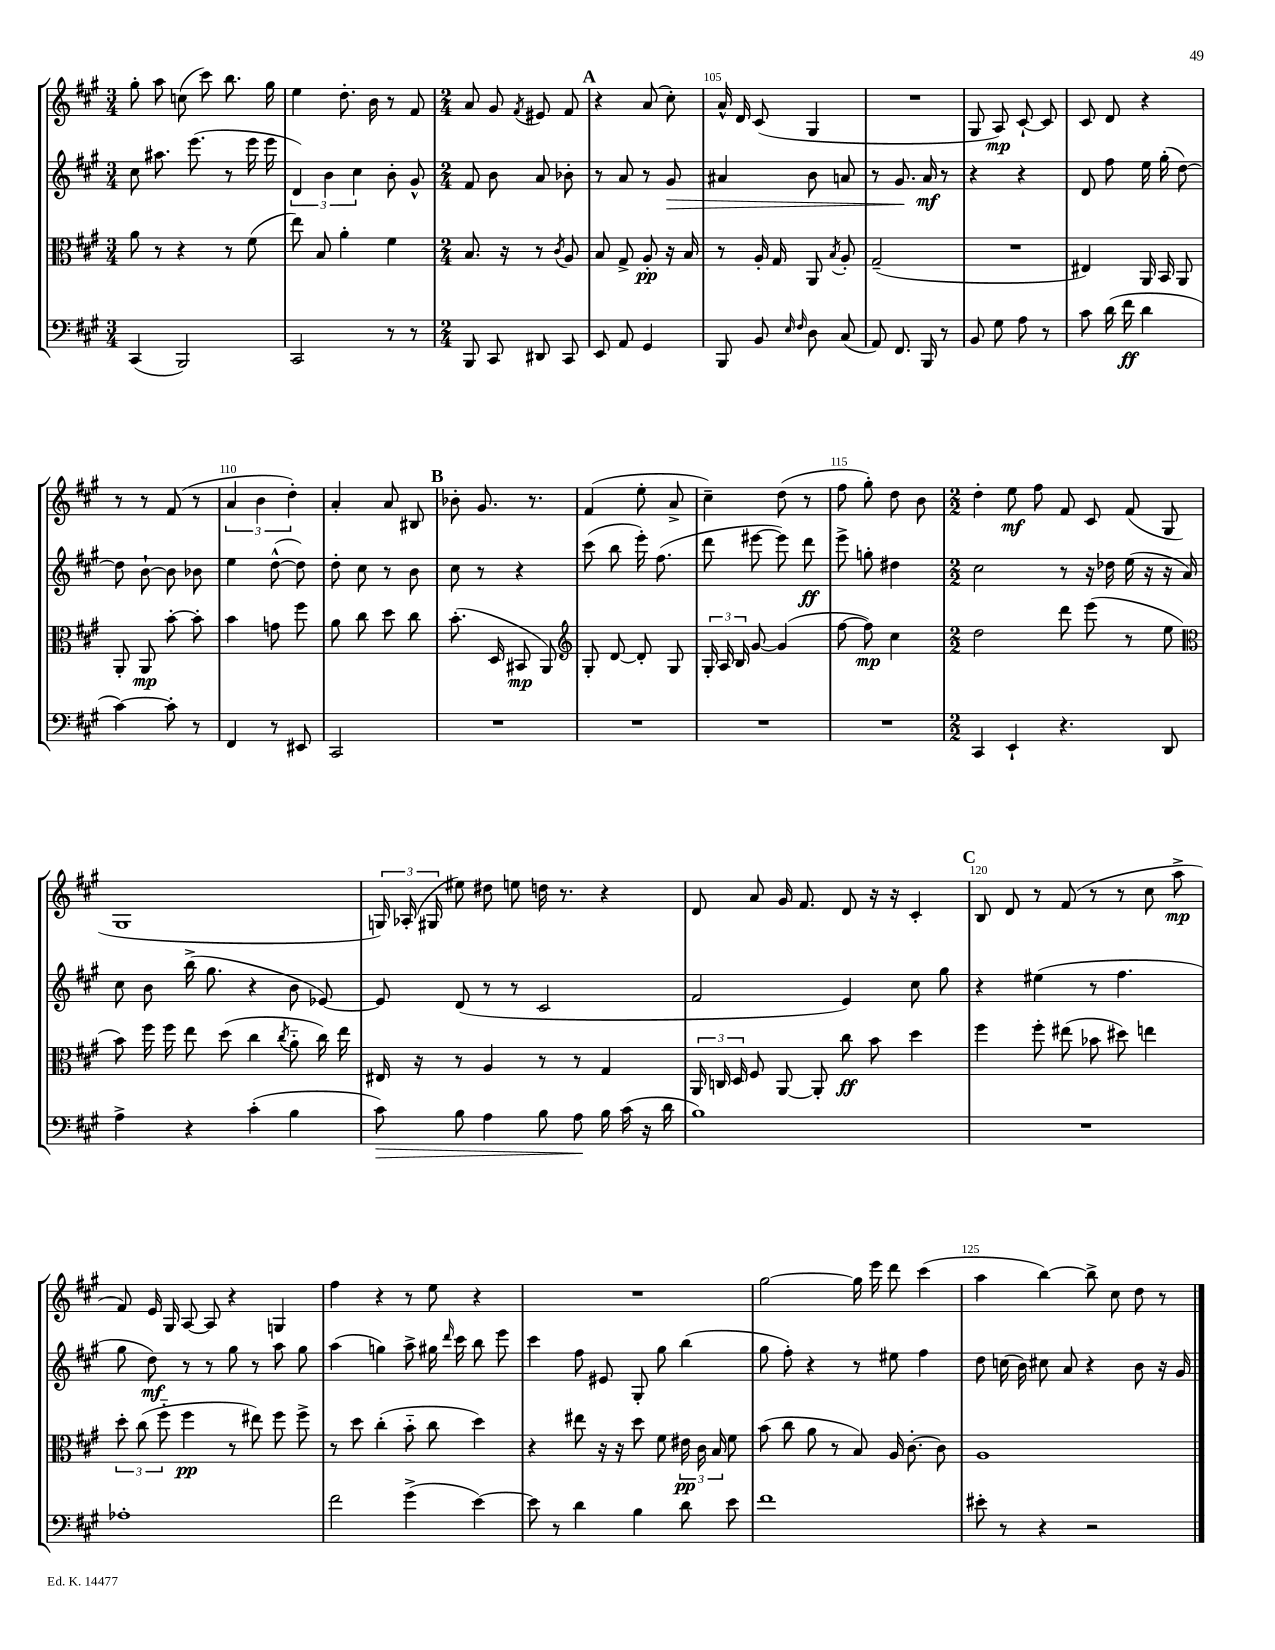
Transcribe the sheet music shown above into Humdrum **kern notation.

**kern	**dynam	**kern	**dynam	**kern	**dynam	**kern	**dynam
*part4	*part4	*part3	*part3	*part2	*part2	*part1	*part1
*staff4	*staff4	*staff3	*staff3	*staff2	*staff2	*staff1	*staff1
*clefF4	*	*clefC3	*	*clefG2	*	*clefG2	*
*k[f#c#g#]	*	*k[f#c#g#]	*	*k[f#c#g#]	*	*k[f#c#g#]	*
*M3/4	*	*M3/4	*	*M3/4	*	*M3/4	*
=101	=101	=101	=101	=101	=101	=101	=101
(4CC#/	.	8a\	.	8cc#\	.	8gg#'\	.
.	.	8r	.	8.aa#X\	.	8aa\	.
2BBB/)	.	4r	.	.	.	(8ccn\	.
.	.	.	.	(8.eee\	.	.	.
.	.	.	.	.	.	8ccc#\)	.
.	.	8r	.	8r	.	8.bb\	.
.	.	(8f#\	.	16eee\	.	.	.
.	.	.	.	16eee\	.	16gg#\	.
=102	=102	=102	=102	=102	=102	=102	=102
2CC#/	.	8ee\)	.	6d/)	.	4ee\	.
.	.	8B/	.	.	.	.	.
.	.	.	.	6b\	.	.	.
.	.	4a'\	.	.	.	8.dd'\	.
.	.	.	.	6cc#\	.	.	.
.	.	.	.	.	.	16b\	.
8r	.	4f#\	.	8b'\	.	8r	.
8r	.	.	.	8g#^^/	.	8f#/	.
=103	=103	=103	=103	=103	=103	=103	=103
*M2/4	*	*M2/4	*	*M2/4	*	*M2/4	*
8BBB/	.	8.B/	.	8f#/	.	8a/	.
8CC#/	.	.	.	8b\	.	8g#/	.
.	.	16r	.	.	.	.	.
.	.	.	.	.	.	8qf#/	.
8DD#X/	.	8r	.	8a/	.	8e#X/	.
.	.	8qc#/	.	.	.	.	.
8CC#/	.	8A/	.	8b-X'\	.	8f#/	.
!!LO:REH:place=s1:t=A
=104	=104	=104	=104	=104	=104	=104	=104
8EE/	.	8B/	.	8r	.	4r	.
8AA/	.	8G#^/	.	8a/	.	.	.
4GG#/	.	8A'/	pp	8r	.	(8a/	.
!	!	!	!	!	!LO:HP:b	!	!
.	.	16r	.	8g#/	>	8cc#'\)	.
.	.	16B/	.	.	.	.	.
=105	=105	=105	=105	=105	=105	=105	=105
8BBB/	.	8r	.	4a#X/	.	16a^^/	.
.	.	.	.	.	.	16d/	.
8BB/	.	16A'/	.	.	.	(8c#/	.
.	.	16G#/	.	.	.	.	.
16qqE/	.	.	.	.	.	.	.
16qqF#/	.	.	.	.	.	.	.
8D\	.	8AA/	.	8b\	.	4G#/	.
.	.	8qB/	.	.	.	.	.
(8C#/	.	8A'/	.	8an/	.	.	.
=106	=106	=106	=106	=106	=106	=106	=106
8AA/)	.	(2G#~/	.	8r	.	2r	.
8.FF#/	.	.	.	8.g#/	.	.	.
16BBB/	.	.	.	16a/	] mf	.	.
8r	.	.	.	8r	.	.	.
=107	=107	=107	=107	=107	=107	=107	=107
8BB/	.	2r	.	4r	.	8G#/	.
8G#\	.	.	.	.	.	8A/)	mp
8A\	.	.	.	4r	.	[8c#`/	.
8r	.	.	.	.	.	8c#/]	.
=108	=108	=108	=108	=108	=108	=108	=108
8c#\	.	4E#X/)	.	8d/	.	8c#/	.
(16d\	.	.	.	8ff#\	.	8d/	.
16f#\	ff	.	.	.	.	.	.
4d\	.	16AA/	.	16ee\	.	4r	.
.	.	16BB/	.	(16gg#'\	.	.	.
.	.	8AA/	.	[8dd\)	.	.	.
!!LO:LB:g=z
=109	=109	=109	=109	=109	=109	=109	=109
[4c#\)	.	8AA'/	.	8dd\]	.	8r	.
.	.	8AA/	mp	[8b`\	.	8r	.
8c#'\]	.	[8b'\	.	8b\]	.	(8f#/	.
8r	.	8b'\]	.	8b-X\	.	8r	.
=110	=110	=110	=110	=110	=110	=110	=110
4FF#/	.	4b\	.	4ee\	.	6a/	.
.	.	.	.	.	.	6b\	.
8r	.	8gn\	.	([8dd^^\	.	.	.
.	.	.	.	.	.	6dd'\)	.
8EE#X/	.	8ff#\	.	8dd\])	.	.	.
=111	=111	=111	=111	=111	=111	=111	=111
2CC#/	.	8a\	.	8dd'\	.	4a'/	.
.	.	8cc#\	.	8cc#\	.	.	.
.	.	8dd\	.	8r	.	8a/	.
.	.	8cc#\	.	8b\	.	8B#X/	.
!!LO:REH:place=s1:t=B
=112	=112	=112	=112	=112	=112	=112	=112
2r	.	(8.b'\	.	8cc#\	.	8b-X'\	.
.	.	.	.	8r	.	8.g#/	.
.	.	16D/	.	.	.	.	.
.	.	8BB#X/	mp	4r	.	.	.
.	.	.	.	.	.	8.r	.
.	.	8AA/)	.	.	.	.	.
=113	=113	=113	=113	=113	=113	=113	=113
*	*	*clefG2	*	*	*	*	*
2r	.	8G#'/	.	(8ccc#\	.	(4f#/	.
.	.	[8d/	.	8bb\	.	.	.
.	.	8d'/]	.	16eee'\)	.	8ee'\	.
.	.	.	.	(8.ff#\	.	.	.
.	.	8G#/	.	.	.	8a^/	.
=114	=114	=114	=114	=114	=114	=114	=114
2r	.	24G#'/	.	8ddd\	.	4cc#~\)	.
.	.	24A/	.	.	.	.	.
.	.	24B/	.	.	.	.	.
.	.	[8g#/	.	[8eee#X\	.	.	.
.	.	(4g#/]	.	8eee#\])	.	(8dd\	.
.	.	.	.	8ddd\	ff	8r	.
=115	=115	=115	=115	=115	=115	=115	=115
2r	.	[8ff#\	.	8eee^\	.	8ff#\	.
.	.	8ff#\])	mp	8ggn'\	.	8gg#'\)	.
.	.	4cc#\	.	4dd#X\	.	8dd\	.
.	.	.	.	.	.	8b\	.
=116	=116	=116	=116	=116	=116	=116	=116
*M2/2	*	*M2/2	*	*M2/2	*	*M2/2	*
4CC#/	.	2dd\	.	2cc#\	.	4dd'\	.
4EE`/	.	.	.	.	.	8ee\	mf
.	.	.	.	.	.	8ff#\	.
4.r	.	8ddd\	.	8r	.	8f#/	.
.	.	(8eee\	.	16r	.	8c#/	.
.	.	.	.	16dd-X\	.	.	.
.	.	8r	.	(16ee\	.	(8f#/	.
.	.	.	.	16r	.	.	.
8DD/	.	8ee\	.	16r	.	8G#/	.
.	.	.	.	16a/)	.	.	.
!!LO:LB:g=z
=117	=117	=117	=117	=117	=117	=117	=117
*	*	*clefC3	*	*	*	*	*
4A^\	.	8b\)	.	8cc#\	.	1G#	.
.	.	16ff#\	.	8b\	.	.	.
.	.	16ff#\	.	.	.	.	.
4r	.	8ee\	.	(16bb^\	.	.	.
.	.	.	.	8.gg#\	.	.	.
.	.	(8dd\	.	.	.	.	.
(4c#'\	.	4cc#\	.	4r	.	.	.
.	.	8qcc#/	.	.	.	.	.
4B\	.	8a\	.	8b\	.	.	.
.	.	16cc#\)	.	[8e-X/)	.	.	.
.	.	16ee\	.	.	.	.	.
=118	=118	=118	=118	=118	=118	=118	=118
!	!LO:HP:b	!	!	!	!	!	!
8c#\)	>	16E#X/	.	8e-/]	.	24Gn/)	.
.	.	.	.	.	.	(24A-X'/	.
.	.	16r	.	.	.	.	.
.	.	.	.	.	.	24G#X/	.
8B\	.	8r	.	(8d/	.	8ee#X\)	.
4A\	.	4A/	.	8r	.	8dd#X\	.
.	.	.	.	8r	.	8een\	.
8B\	.	8r	.	2c#/	.	16ddn\	.
.	.	.	.	.	.	8.r	.
8A\	.	8r	.	.	.	.	.
16B\	]	4G#/	.	.	.	4r	.
(16c#\	.	.	.	.	.	.	.
16r	.	.	.	.	.	.	.
16d\	.	.	.	.	.	.	.
=119	=119	=119	=119	=119	=119	=119	=119
1B)	.	24AA/	.	2f#/	.	8d/	.
.	.	24Cn/	.	.	.	.	.
.	.	24D/	.	.	.	.	.
.	.	8F#/	.	.	.	8a/	.
.	.	[8AA/	.	.	.	16g#/	.
.	.	.	.	.	.	8.f#/	.
.	.	8AA'/]	.	.	.	.	.
.	.	8cc#\	ff	4e/)	.	8d/	.
.	.	8b\	.	.	.	16r	.
.	.	.	.	.	.	16r	.
.	.	4dd\	.	8cc#\	.	4c#'/	.
.	.	.	.	8gg#\	.	.	.
!!LO:REH:place=s1:t=C
=120	=120	=120	=120	=120	=120	=120	=120
1r	.	4ff#\	.	4r	.	8B/	.
.	.	.	.	.	.	8d/	.
.	.	8ff#'\	.	(4ee#X\	.	8r	.
.	.	(8ee#X\	.	.	.	(8f#/	.
.	.	8b-X\	.	8r	.	8r	.
.	.	8dd#X\)	.	4.ff#\	.	8r	.
.	.	4een\	.	.	.	8cc#\	.
.	.	.	.	.	.	8aa^\	mp
!!LO:LB:g=z
=121	=121	=121	=121	=121	=121	=121	=121
1A-X'	.	12dd'\	.	8gg#\	.	8f#/)	.
.	.	(12cc#\	.	.	.	.	.
.	.	.	.	8dd\)	mf	16e/	.
.	.	12ff#\	.	.	.	.	.
.	.	.	.	.	.	16G#/	.
.	.	4ff#\	pp	8r	.	[8A/	.
.	.	.	.	8r	.	8A/]	.
.	.	8r	.	8gg#\	.	4r	.
.	.	8ee#X\)	.	8r	.	.	.
.	.	8ff#\	.	8aa\	.	4Gn/	.
.	.	8ff#^\	.	8gg#\	.	.	.
=122	=122	=122	=122	=122	=122	=122	=122
2f#\	.	8r	.	(4aa\	.	4ff#\	.
.	.	8dd\	.	.	.	.	.
.	.	(4cc#'\	.	4ggn\)	.	4r	.
(4g#^\	.	8b\	.	8aa^\	.	8r	.
.	.	8cc#\	.	16gg#X\	.	8ee\	.
.	.	.	.	16qqddd/	.	.	.
.	.	.	.	16ccc#\	.	.	.
[4e\)	.	4dd\)	.	8bb\	.	4r	.
.	.	.	.	8eee\	.	.	.
=123	=123	=123	=123	=123	=123	=123	=123
8e\]	.	4r	.	4ccc#\	.	1r	.
8r	.	.	.	.	.	.	.
4d\	.	8ee#X\	.	8ff#\	.	.	.
.	.	16r	.	8e#X/	.	.	.
.	.	16r	.	.	.	.	.
4B\	.	8dd\	.	8G#'/	.	.	.
.	.	8f#\	.	8gg#\	.	.	.
8d\	.	24e#X\	pp	(4bb\	.	.	.
.	.	24c#\	.	.	.	.	.
.	.	24B/	.	.	.	.	.
8e\	.	8f#\	.	.	.	.	.
=124	=124	=124	=124	=124	=124	=124	=124
1f#	.	(8b\	.	8gg#\	.	[2gg#\	.
.	.	8cc#\	.	8ff#'\)	.	.	.
.	.	8a\	.	4r	.	.	.
.	.	8r	.	.	.	.	.
.	.	8B/)	.	8r	.	16gg#\]	.
.	.	.	.	.	.	16eee\	.
.	.	16A/	.	8ee#X\	.	8ddd\	.
.	.	[8.c#'\	.	.	.	.	.
.	.	.	.	4ff#\	.	(4ccc#\	.
.	.	8c#\]	.	.	.	.	.
=125	=125	=125	=125	=125	=125	=125	=125
8e#X'\	.	1A	.	8dd\	.	4aa\	.
8r	.	.	.	(16ccn\	.	.	.
.	.	.	.	16b\)	.	.	.
4r	.	.	.	8cc#X\	.	[4bb\)	.
.	.	.	.	8a/	.	.	.
2r	.	.	.	4r	.	8bb^\]	.
.	.	.	.	.	.	8cc#\	.
.	.	.	.	8b\	.	8dd\	.
.	.	.	.	16r	.	8r	.
.	.	.	.	16g#/	.	.	.
==	==	==	==	==	==	==	==
*-	*-	*-	*-	*-	*-	*-	*-
